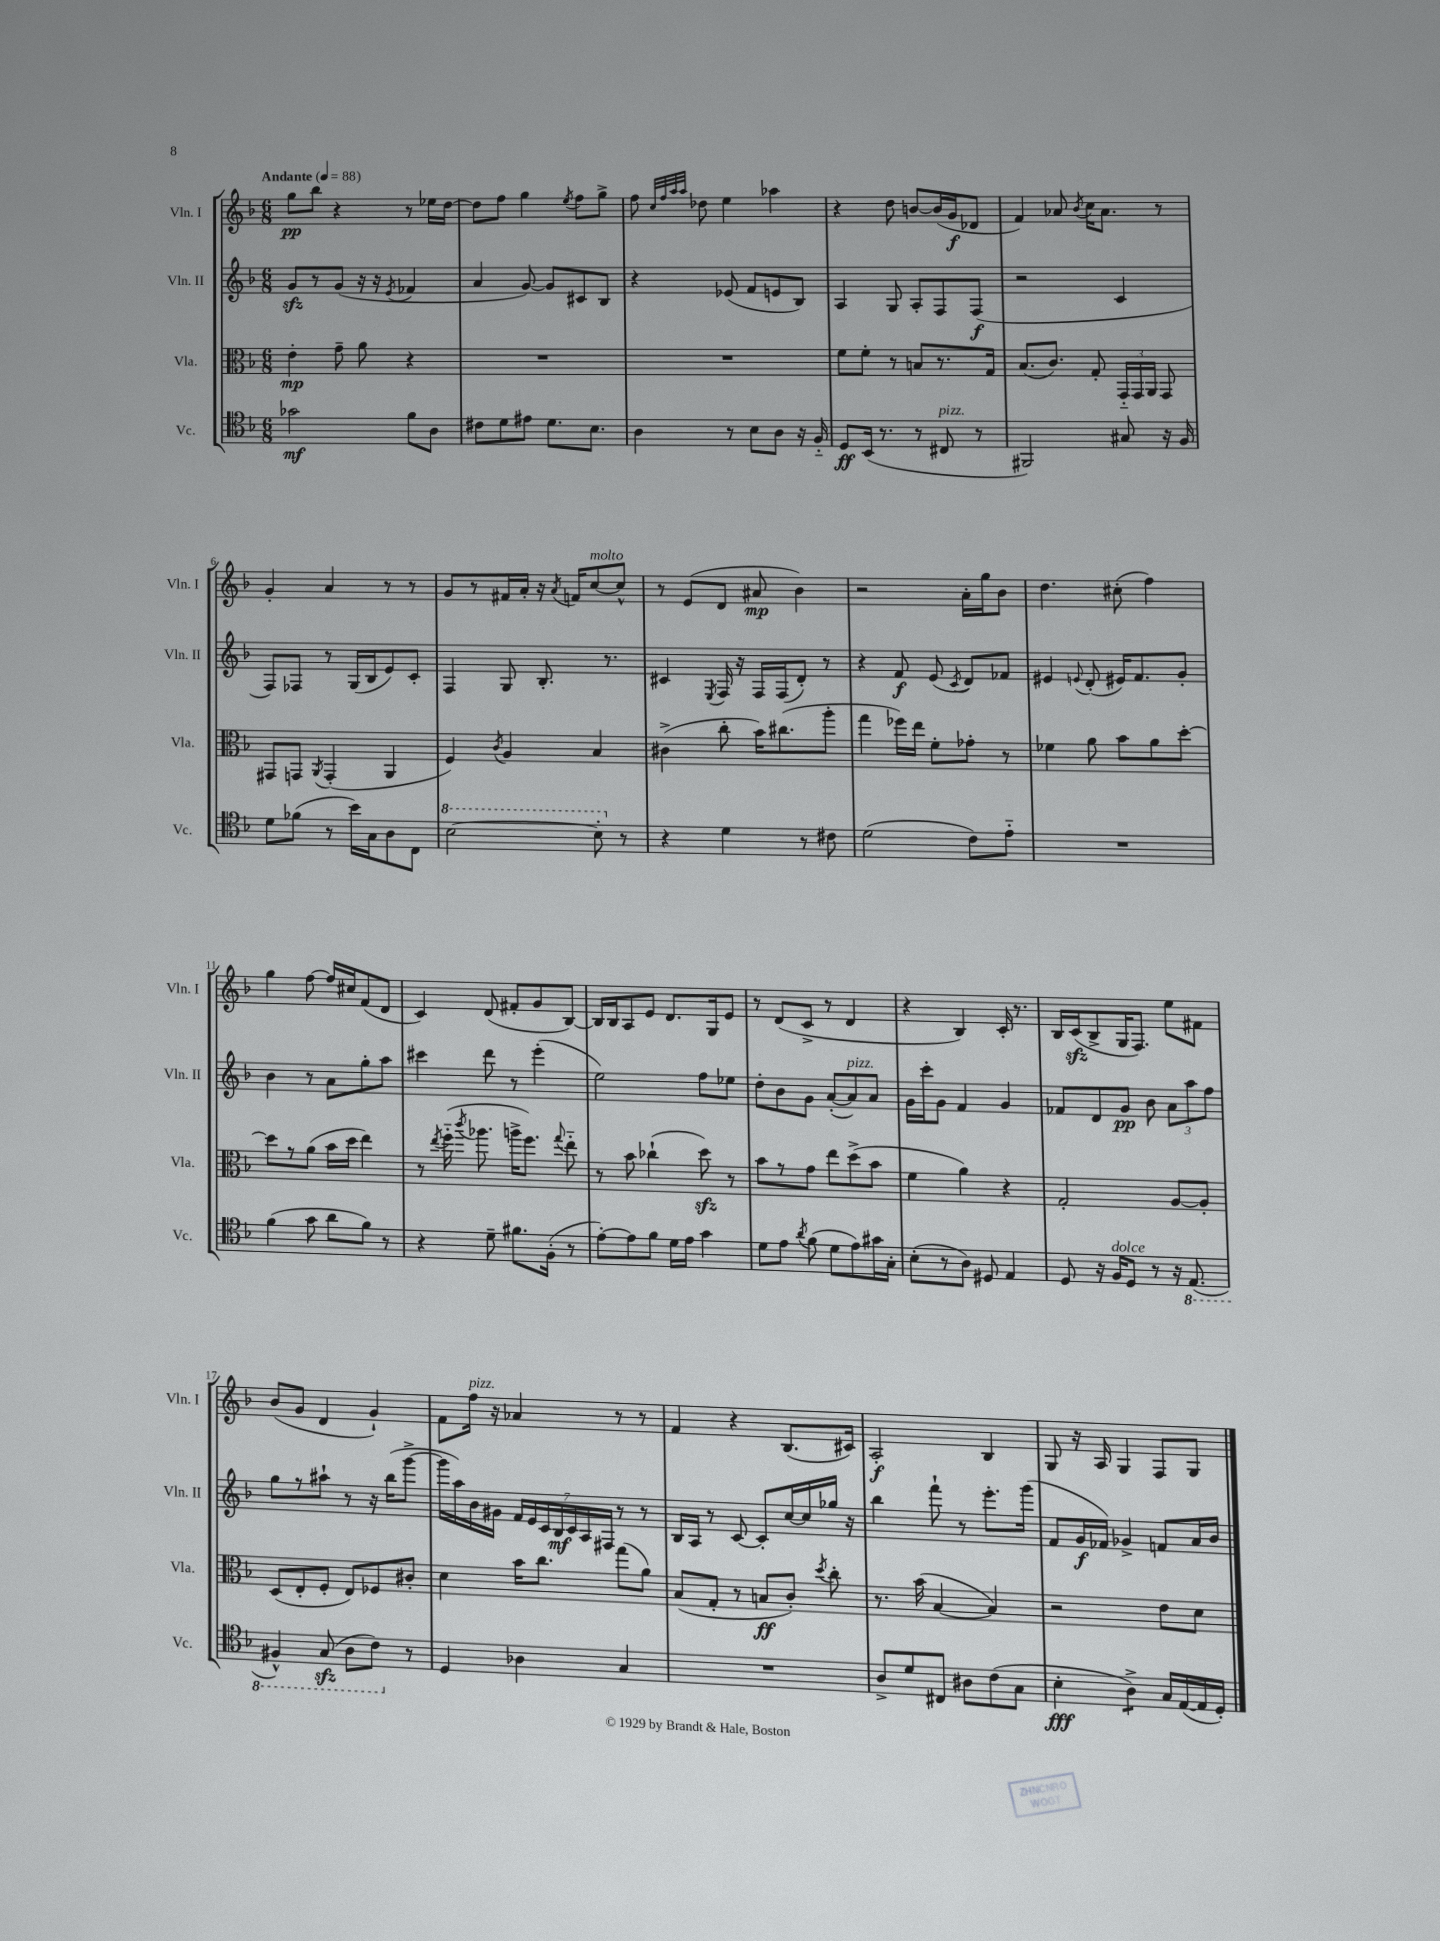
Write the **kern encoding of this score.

**kern	**kern	**kern	**kern
*staff4	*staff3	*staff2	*staff1
*clefC4	*clefC3	*clefG2	*clefG2
*k[b-]	*k[b-]	*k[b-]	*k[b-]
*M6/8	*M6/8	*M6/8	*M6/8
*MM88	*MM88	*MM88	*MM88
2g-	4e'	8g	8gg
.	.	8r	8bb-
.	8g~	(8g	4r
.	8a	16r	.
.	.	16r	.
.	.	8qe	.
8f	4r	4f-	8r
8A	.	.	16ee-
.	.	.	[16dd
=	=	=	=
8c#	2.r	4a	8dd]
8d	.	.	8ff
8e#	.	[8g)	4gg
8.d	.	8g]	.
.	.	.	8qee
.	.	8c#	8ff
8.B-	.	.	.
.	.	8B-	8gg^
=	=	=	=
4A	2.r	4r	8ff
.	.	.	32qqcc
.	.	.	32qqff
.	.	.	32qqaa
.	.	.	32qqaa
.	.	.	8dd-
8r	.	(8e-	4ee
8B-	.	8f	.
8A	.	8e	4aa-
16r	.	8B-)	.
16F'~	.	.	.
=	=	=	=
8D	8f	4A	4r
(16BB-	8f'	.	.
8.r	.	.	.
.	8r	8G	8dd
8r	8B	8A'	[8b
8C#	8.r	8F	(16b]
.	.	.	16g
8r	.	(8F	8d-
.	16G	.	.
=	=	=	=
2FF#)	(8.B-	2r	4f)
.	8.c)	.	.
.	.	.	8a-
.	.	.	8qb-
.	8G'	.	16cc
.	.	.	8.a-
8G#	24GG'~	4c	.
.	24GG	.	.
.	24AA	.	.
16r	8GG	.	8r
16F	.	.	.
=	=	=	=
8d	8GG#	8F)	4g'
(8f-	8GG	8F-	.
.	8qAA	.	.
8r	(4GG'	8r	4a
16b-)	.	(16G	.
16G	.	16B-	.
8A	4AA	8e)	8r
8C	.	8c'	8r
=	=	=	=
[2b-	4F)	4F	8g
.	.	.	8r
.	8qc	.	.
.	4A	8G	16f#
.	.	.	16a'
.	.	8.B-'	16r
.	.	.	8qa
.	.	.	16f
8b-']	4B-	.	[8cc
.	.	8.r	.
8r	.	.	8cc^^]
=	=	=	=
4r	(4c#^	4c#	8r
.	.	.	(8e
.	.	8qE	.
4d	8cc'	16F	8d
.	.	16r	.
.	16b-)	16F	8a#
.	(8.cc#	(16F	.
8r	.	8d')	4b-)
8c#	8aa'	8r	.
=	=	=	=
(2d	4gg	4r	2r
.	16ff-)	8f	.
.	16ee	.	.
.	8f'	(8e	.
.	.	8qc	.
8c)	8g-'	8d)	16a'
.	.	.	16gg
8e'~	8r	8f-	8b-
=	=	=	=
2.r	4f-	4e#	4.dd
.	.	8qqe	.
.	8a	(8d'	.
.	8b-	16e#)	(8cc#'
.	.	8.f	.
.	8a	.	4ff)
.	[8dd'	8g'	.
=	=	=	=
(4f	8dd]	4b-	4gg
.	8r	.	.
8g	(8a	8r	[8ff
8a	16b-	8a	16ff]
.	16dd	.	16cc#
8f)	4ee)	8gg'	(8f
8r	.	8aa	8d
=	=	=	=
4r	8r	4ccc#	4c)
.	8qee	.	.
.	(16ff'~	.	.
.	8qccc	.	.
.	8.aa-	.	.
8d~	.	8ddd	(8d
8.f#	16aa^	8r	8f#'
.	8.ff)	.	.
.	.	(4eee'	8g
(16F'	.	.	.
.	8qqgg	.	.
8r	8ee'~	.	[8B-)
=	=	=	=
[8e')	8r	2ee)	16B-]
.	.	.	16B-
8e]	8b-	.	8A
8f	(4cc-`	.	8e
16d	.	.	8.d
16e	.	.	.
4g	8dd)	8ff	.
.	.	.	16G
.	8r	8ee-	8e
=	=	=	=
8d	8b-	8dd'	8r
8e	8r	8b-	(8d
8qa	.	.	.
(8f	8g	8g	8c^
8d	8ee	([8a'	8r
8e)	(8dd^	8a])	4d
16g#	8b-	8a	.
16G'	.	.	.
=	=	=	=
(8B-'	4f	16g	4r
.	.	16ccc'	.
8r	.	8g	.
8A)	4a)	4f	4B-)
8D#	.	.	.
4E	4r	4g	16c'
.	.	.	8.r
=	=	=	=
8D	2G'	8f-	16B-
.	.	.	(16c
16r	.	8d	8B-^
16F	.	.	.
8D	.	8g	16G
.	.	.	8.F)
8r	.	8b-	.
16r	[8A	12a	8ee
(8.EE	.	.	.
.	.	12aa	.
.	8A']	.	8f#
.	.	12ff	.
=	=	=	=
4FF#^^)	(8D	8gg	(8b-
.	8E'	8r	8g
(8GG	8F'	8aa#`	4d
8AA	8E)	8r	.
8C)	8F-	16r	4g`)
.	.	(16bb-	.
8r	8c#'	[8ggg^	.
=	=	=	=
4D	4d	16ggg]	8f
.	.	16aa)	.
.	.	16b-	16ff
.	.	16g#	16r
4A-	16b-	28f	4a-
.	.	28e	.
.	8.cc	.	.
.	.	28c	.
.	.	28B-	.
.	.	28c	.
.	.	28A	.
.	.	28F#	.
4G	(8gg	8r	8r
.	8a)	8r	8r
=	=	=	=
2.r	(8B-	16B-	4f
.	.	16A	.
.	8G'	8r	.
.	8r	[8c	4r
.	8B	8c']	.
.	8c')	[16cc	(8.B-
.	.	16cc]	.
.	8qdd	.	.
.	8cc'	16gg-	.
.	.	16r	16c#)
=	=	=	=
8A^	8.r	4bb-	2A'
8d	.	.	.
.	(16b-	.	.
8C#	[4B-	8fff`	.
8A#	.	8r	.
(8c	4B-])	8.eee'	4B-
8G	.	.	.
.	.	(16ggg	.
=	=	=	=
4B-'	2r	8f	8G
.	.	16g	16r
.	.	16f-)	16A
4A^)	.	4g-^	4G
16G	8e	8f	8F
([16E	.	.	.
16E]	8d	16a	8G
16D')	.	16b-	.
==	==	==	==
*-	*-	*-	*-
